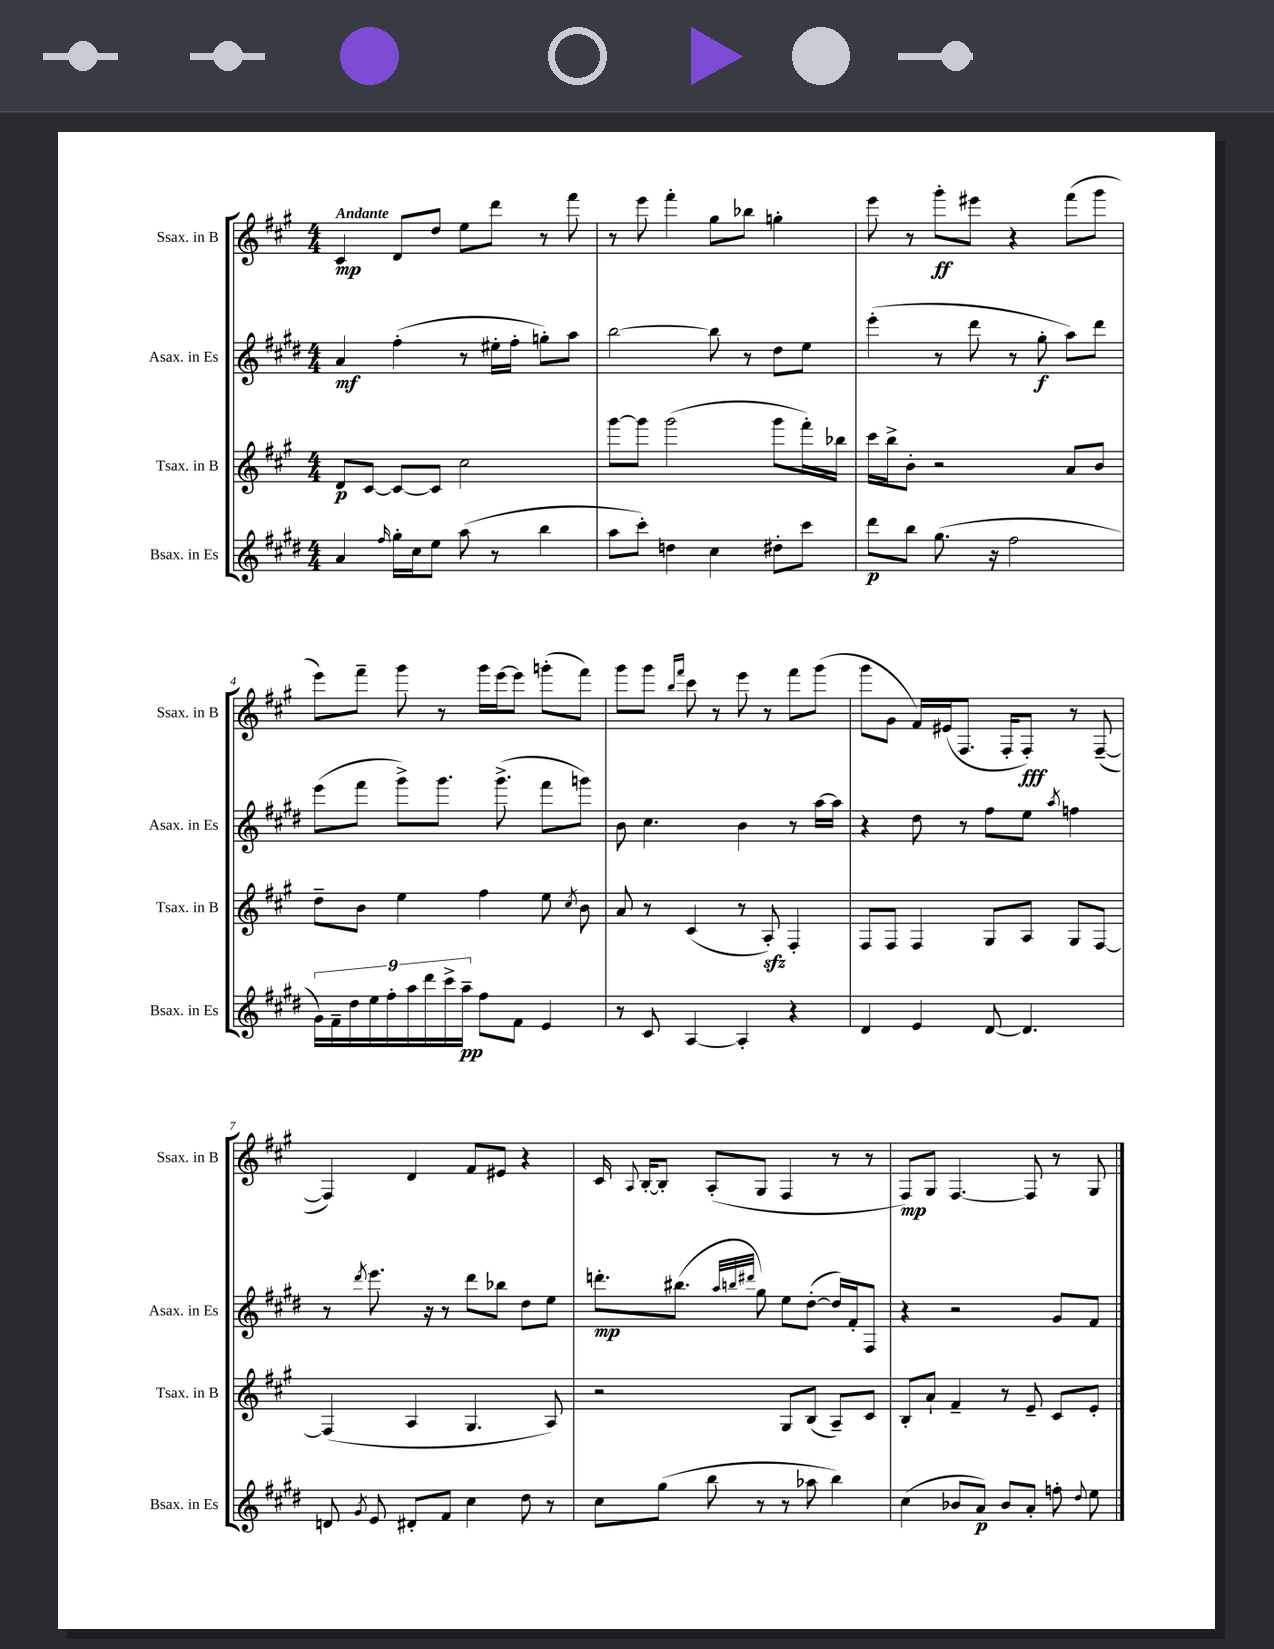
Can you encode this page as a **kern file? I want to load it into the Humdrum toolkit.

**kern	**kern	**kern	**kern
*staff4	*staff3	*staff2	*staff1
*clefG2	*clefG2	*clefG2	*clefG2
*k[f#c#g#d#]	*k[f#c#g#]	*k[f#c#g#d#]	*k[f#c#g#]
*M4/4	*M4/4	*M4/4	*M4/4
4a	8d	4a	4c#
.	[8c#	.	.
16qqff#	.	.	.
16gg#'	8c#_	(4ff#'	8d
16cc#	.	.	.
8ee	8c#]	.	8dd
(8aa	2cc#	8r	8ee
8r	.	16ee#'	8ddd
.	.	16ff#'	.
4bb	.	8gg')	8r
.	.	8aa	8fff#
=	=	=	=
8aa	[8ggg#	[2bb	8r
8ccc#')	8ggg#]	.	8eee
4dd	(2ggg#	.	4fff#'
4cc#	.	8bb]	8gg#
.	.	8r	8bb-
8dd#'	8ggg#	8dd#	4gg'
8ccc#	16fff#')	8ee	.
.	16bb-	.	.
=	=	=	=
8ddd#	16ccc#	(4eee'	8eee
.	16bb^	.	.
8bb	8b'	.	8r
(8.gg#	2r	8r	8ggg#'
.	.	8ddd#	8eee#
16r	.	.	.
2ff#	.	8r	4r
.	.	8gg#'	.
.	8a	8aa)	(8fff#
.	8b	8ddd#	8ggg#
=	=	=	=
18g#)	8dd~	(8eee	8eee)
18f#~	.	.	.
18dd#	.	.	.
.	8b	8fff#	8fff#~
18ee	.	.	.
18ff#'	.	.	.
.	4ee	8ggg#^)	8ggg#
18aa	.	.	.
18ddd#	.	.	.
.	.	8.ggg#	8r
18ccc#^	.	.	.
18aa~	.	.	.
8ff#	4ff#	.	16ggg#
.	.	(8.ggg#^	[16eee
8f#	.	.	8eee]
4e	8ee	8fff#	(8ggg'
.	8qcc#	.	.
.	8b	8ggg)	8fff#)
=	=	=	=
8r	8a	8b	8ggg#
8c#	8r	4.cc#	8ggg#
.	.	.	16qqbb
.	.	.	16qqfff#
[4A	(4c#	.	8ccc#
.	.	.	8r
4A']	8r	4b	8eee
.	8A')	.	8r
4r	4F#'	8r	8fff#
.	.	[16aa	(8ggg#
.	.	16aa]	.
=	=	=	=
4d#	8F#	4r	8ggg#
.	8F#	.	8g#
4e	4F#	8dd#	16f#)
.	.	.	(16e#
.	.	8r	8.F#
[8d#	8G#	8ff#	.
.	.	.	16F#'
4.d#]	8A	8ee	8F#')
.	.	8qaa	.
.	8G#	4ff	8r
.	[8F#	.	([8F#~
=	=	=	=
8d	(4F#]	8r	4F#])
8qg#	.	8qddd#	.
8e	.	8.eee	.
8d#'	4A	.	4d
.	.	16r	.
8f#	.	8r	.
4cc#	4.G#	8ddd#	8f#
.	.	8bb-	8e#
8dd#	.	8dd#	4r
8r	8A)	8ee	.
=	=	=	=
8cc#	2r	8.ddd'	16c#
.	.	.	8qqA
.	.	.	[16B'
(8gg#	.	.	8B']
.	.	(8.bb#	.
8bb	.	.	(8A'
.	.	32qqaa	.
.	.	32qqbb	.
.	.	32qqddd#	.
8r	.	8gg#)	8G#
8r	8G#	8ee	4F#
8aa-	(8B	([8dd#'	.
4bb)	8A~)	16dd#])	8r
.	.	16f#'	.
.	8c#	8F#	8r
=	=	=	=
(4cc#	8B'	4r	8F#)
.	8a`	.	8G#
8b-	4f#~	2r	[4.F#
8a)	.	.	.
8b-	8r	.	.
8a'	8e~	.	8F#]
8ff'	8c#	8g#	8r
8qqdd#	.	.	.
8ee	8e'	8f#	8G#
==	==	==	==
*-	*-	*-	*-
